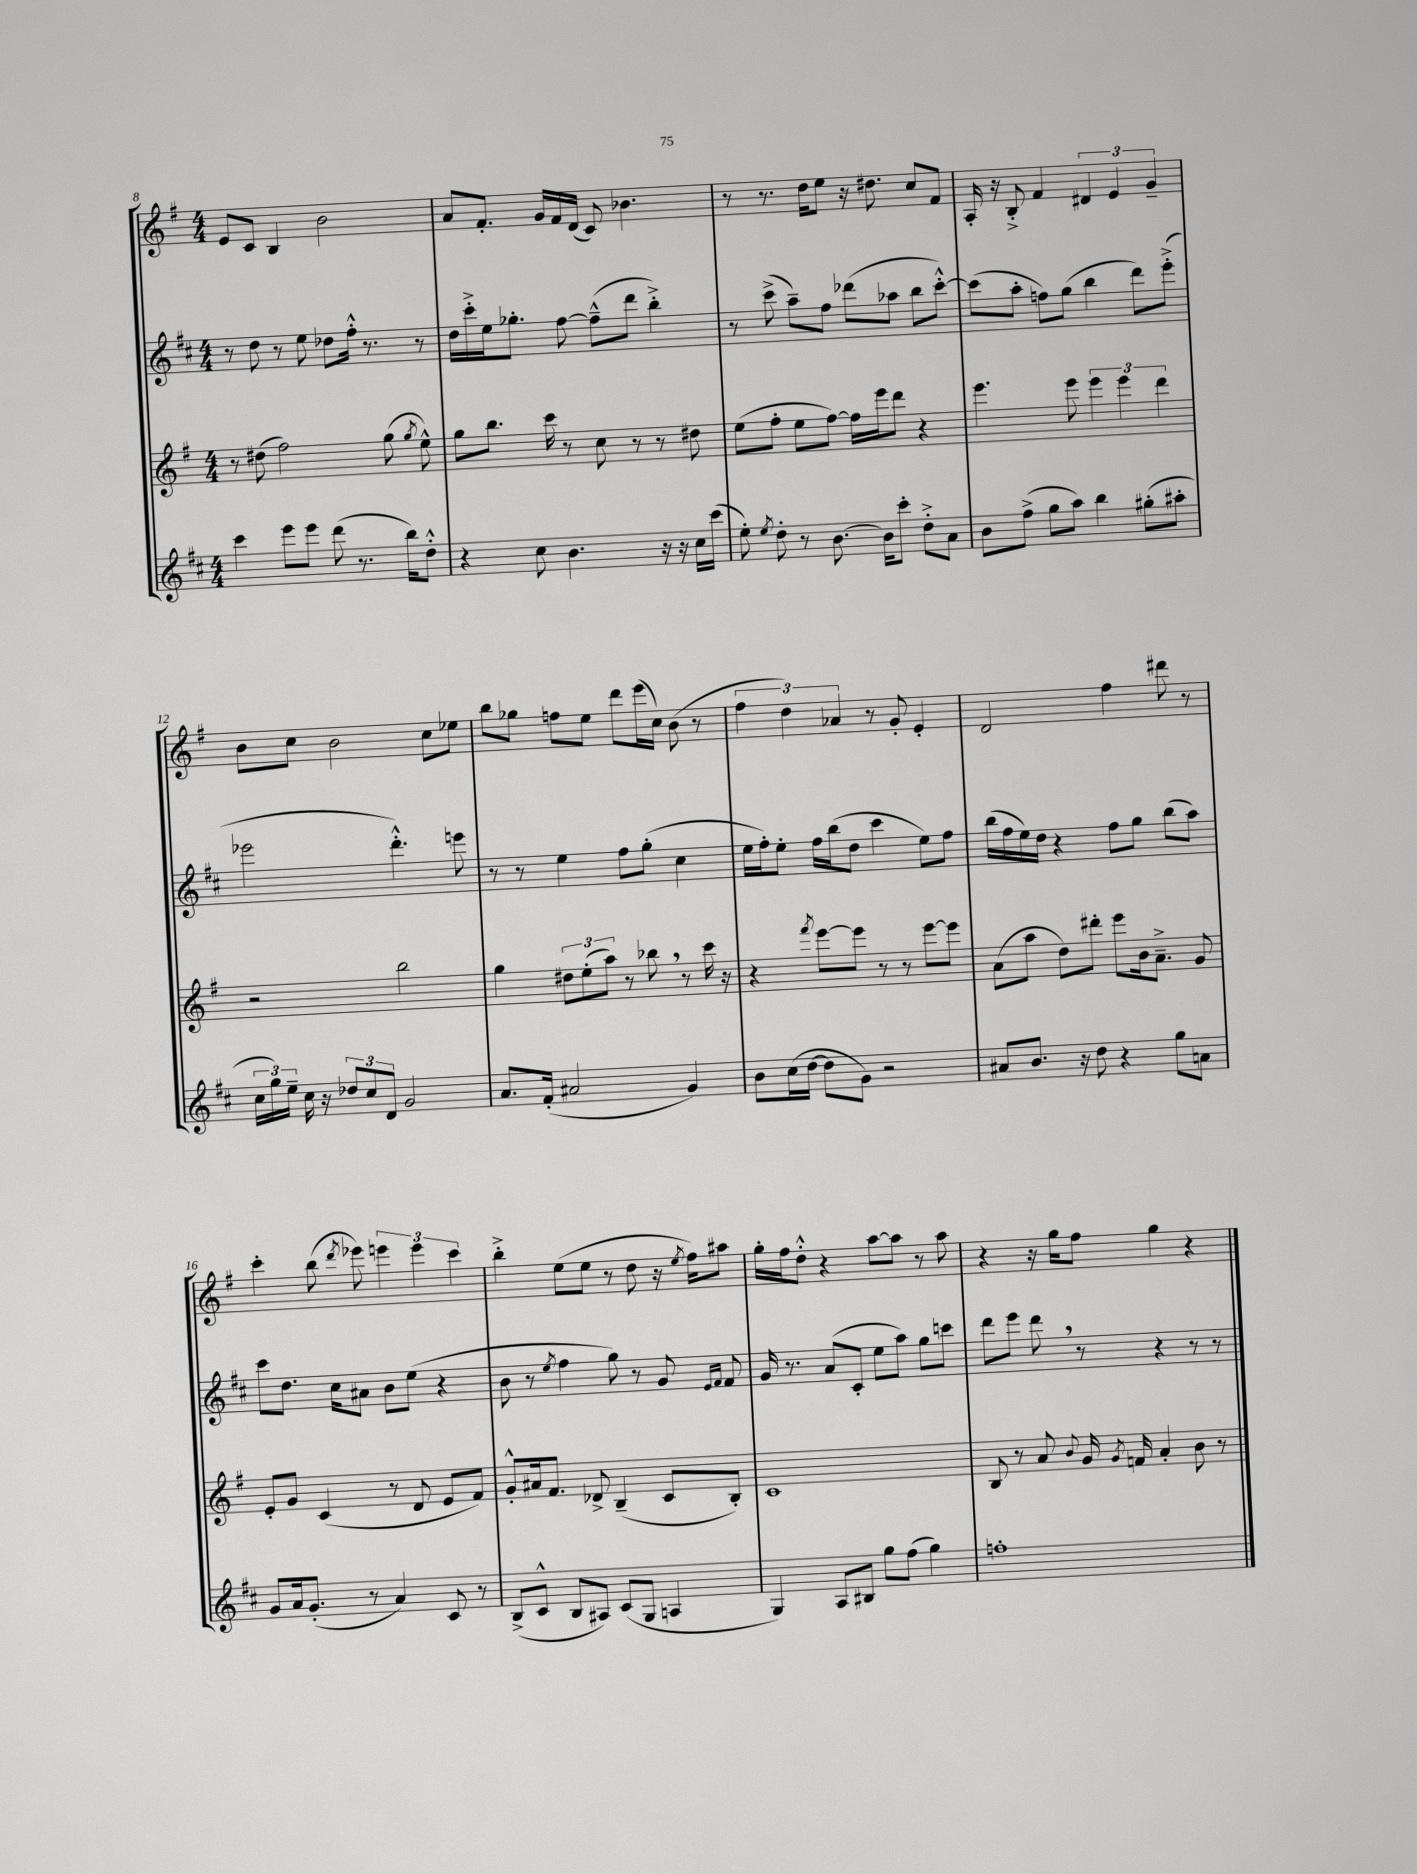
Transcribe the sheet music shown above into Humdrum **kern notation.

**kern	**kern	**kern	**kern
*staff4	*staff3	*staff2	*staff1
*clefG2	*clefG2	*clefG2	*clefG2
*k[f#c#]	*k[f#]	*k[f#c#]	*k[f#]
*M4/4	*M4/4	*M4/4	*M4/4
4ccc#\	8r	8r	8e/L
.	(8dd#\	8dd\	8c/J
8eee\L	2ff#\)	8r	4B/
8eee\J	.	8ee\	.
(8ddd\	.	8dd-\L	2b\
8.r	.	16ff#'^^\Jk	.
.	.	8.r	.
.	(8gg\	.	.
16bb\LK)	.	.	.
.	8qgg/	.	.
8dd'^^\J	8ee^^\)	8r	.
=	=	=	=
4r	8gg\L	16dd\LL	8a/L
.	.	16ccc#'^\	.
.	8.bb\J	16ee\J	8.f#'/J
.	.	8.gg-'\J	.
8cc#\	.	.	.
.	16ccc\	.	16g/LL
4.b\	8r	[8ff#\	16f#/
.	.	.	(16d/JJ
.	8cc\	(8ff#~^^\]L	8c/)
.	8r	8ddd\J	4.b-\
16r	8r	4bb'^\)	.
16r	.	.	.
16cc#\LL	8dd#\	.	.
(16ccc#\JJ	.	.	.
=	=	=	=
8ee'\)	(8ee\L	8r	8r
8qee/	.	.	.
8dd'\	8ff#'\J	(8ccc#^\	8.r
8r	8ee\L	8aa~\L)	.
.	.	.	16dd\LK
[8.b\	[8ff#\J)	8ff#\J	8ee\J
.	16ff#\]LL	(8ddd-\L	16r
16b\]LK	16eee\J	.	8.dd#\
8ccc#'\J	8ddd\J	8aa-\J	.
8dd'^\L	4r	8bb\L	8cc/L
8a\J	.	[8ccc#'^^\J)	8f#/J
=	=	=	=
8b\L	4.eee\	(8ccc#\]L	16A'/
.	.	.	16r
(8ff#^\J	.	8aa'\J	8B'^/
8gg\L	.	8ff\L)	4f#/
8aa\J)	8eee\	(8gg\J	.
4bb\	6eee\	4bb\	6d#/
.	6eee\	.	6e/
(8gg#'\L	.	8ddd\L)	.
.	6ddd\	.	6g~/
8aa#'\J	.	(8eee'^\J	.
=	=	=	=
24cc#\LL	2r	2eee-\	8b\L
24gg\)	.	.	.
24ee~\JJ	.	.	.
16cc#\	.	.	8cc\J
16r	.	.	.
12dd-/L	.	.	2b\
12cc#/	.	.	.
12d/J	.	.	.
2g/	2bb\	4.ddd'^^\)	.
.	.	.	8cc\L
.	.	8eee\	8ee-\J
=	=	=	=
8.a/L	4gg\	8r	8bb\L
.	.	8r	8gg-\J
(16f#'/Jk	.	.	.
2a#/	12dd#\L	4ee\	8ff\L
.	(12ee'\	.	.
.	.	.	8ee\J
.	12aa\J)	.	.
.	8r	8ff#\L	8ddd\L
.	8bb-\	(8gg'\J	(16eee\L
.	.	.	16cc\JJ)
4g/)	8r	4cc#\	(8b\
.	16ccc\	.	8r
.	16r	.	.
=	=	=	=
8b\L	4r	16ee\LL	6ff#\
.	.	16ff#'\J)	.
(16cc#\L	.	8ee'\J	.
.	.	.	6dd\)
[16dd\JJ	.	.	.
.	8qfff#/	.	.
8dd\]L	[8eee\L	16ff#\LL	.
.	.	(16bb\J	.
.	.	.	6a-/
8g\J)	8eee\]J	8dd\J	.
2r	8r	4ccc#\	8r
.	8r	.	8g'/
.	[8eee\L	8ee\L)	4e'/
.	8eee\]J	8ff#\J	.
=	=	=	=
8a#/L	(8a\L	(16bb\LL	2d/
.	.	16ff#\	.
8.b/J	8aa\J	16ee\)	.
.	.	16dd\JJ	.
.	8dd\L)	4r	.
16r	.	.	.
8dd\	8ddd#'\J	.	.
4r	8eee\L	8ff#\L	4ff#\
.	16b\k	8gg\J	.
.	8.a~^\J	.	.
8gg\L	.	(8bb\L	8ddd#\
8a\J	8g/	8aa\J)	8r
=	=	=	=
8g/L	8e'/L	8ccc#\L	4ccc'\
16a/k	8g/J	8.dd\J	.
(8.g'/J	.	.	.
.	(4c/	.	(8bb\
.	.	16cc#\LK	.
.	.	.	8qddd/
8r	.	8a#\J	8eee-\)
4a/)	8r	8b\L	6eee\
.	8d/	(8ee\J	.
.	.	.	6eee\
8c#/	8e/L	4r	.
.	.	.	6ccc\
8r	8f#/J)	.	.
=	=	=	=
(8B^/L	8g'^^/L	8b\	4bb'^\
8c#^^/J	16a#/k	8r	.
.	8.f#/J	.	.
.	.	8qee/	.
8B/L	.	4ff#\	(8ee\L
8A#/J)	8d-^/	.	8ee\J
(8c#/L	(4B~/	8gg\)	8r
8G/J	.	8r	8dd\
4A/	8c/L	8g/	16r
.	.	.	8qee/
.	.	.	16ff#\LK)
.	.	16qqe/LL	.
.	.	16qqf#/JJ	.
.	8B'/J)	8f#/	8aa#\J
=	=	=	=
4G/)	1c	16g/	16gg'\LL
.	.	8.r	16ff#\J
.	.	.	8dd'^^\J
8A/L	.	(8a/L	4r
8B#/J	.	8c#'/J	.
8gg\L	.	8ee\L	[8aa\L
(8ff#\J	.	8aa\J)	8aa\]J
4gg\)	.	8gg\L	8r
.	.	8ccc\J	8aa\
=	=	=	=
1ff'	8B/	8ddd\L	4r
.	8r	8eee\J	.
.	8a/	8ddd\	16r
.	.	.	16gg\LK
.	8qqb/	.	.
.	16g/	8r	8ff#\J
.	8qg/	.	.
.	16f/	.	.
.	4a'/	4r	4gg\
.	8b\	8r	4r
.	8r	8r	.
==	==	==	==
*-	*-	*-	*-
